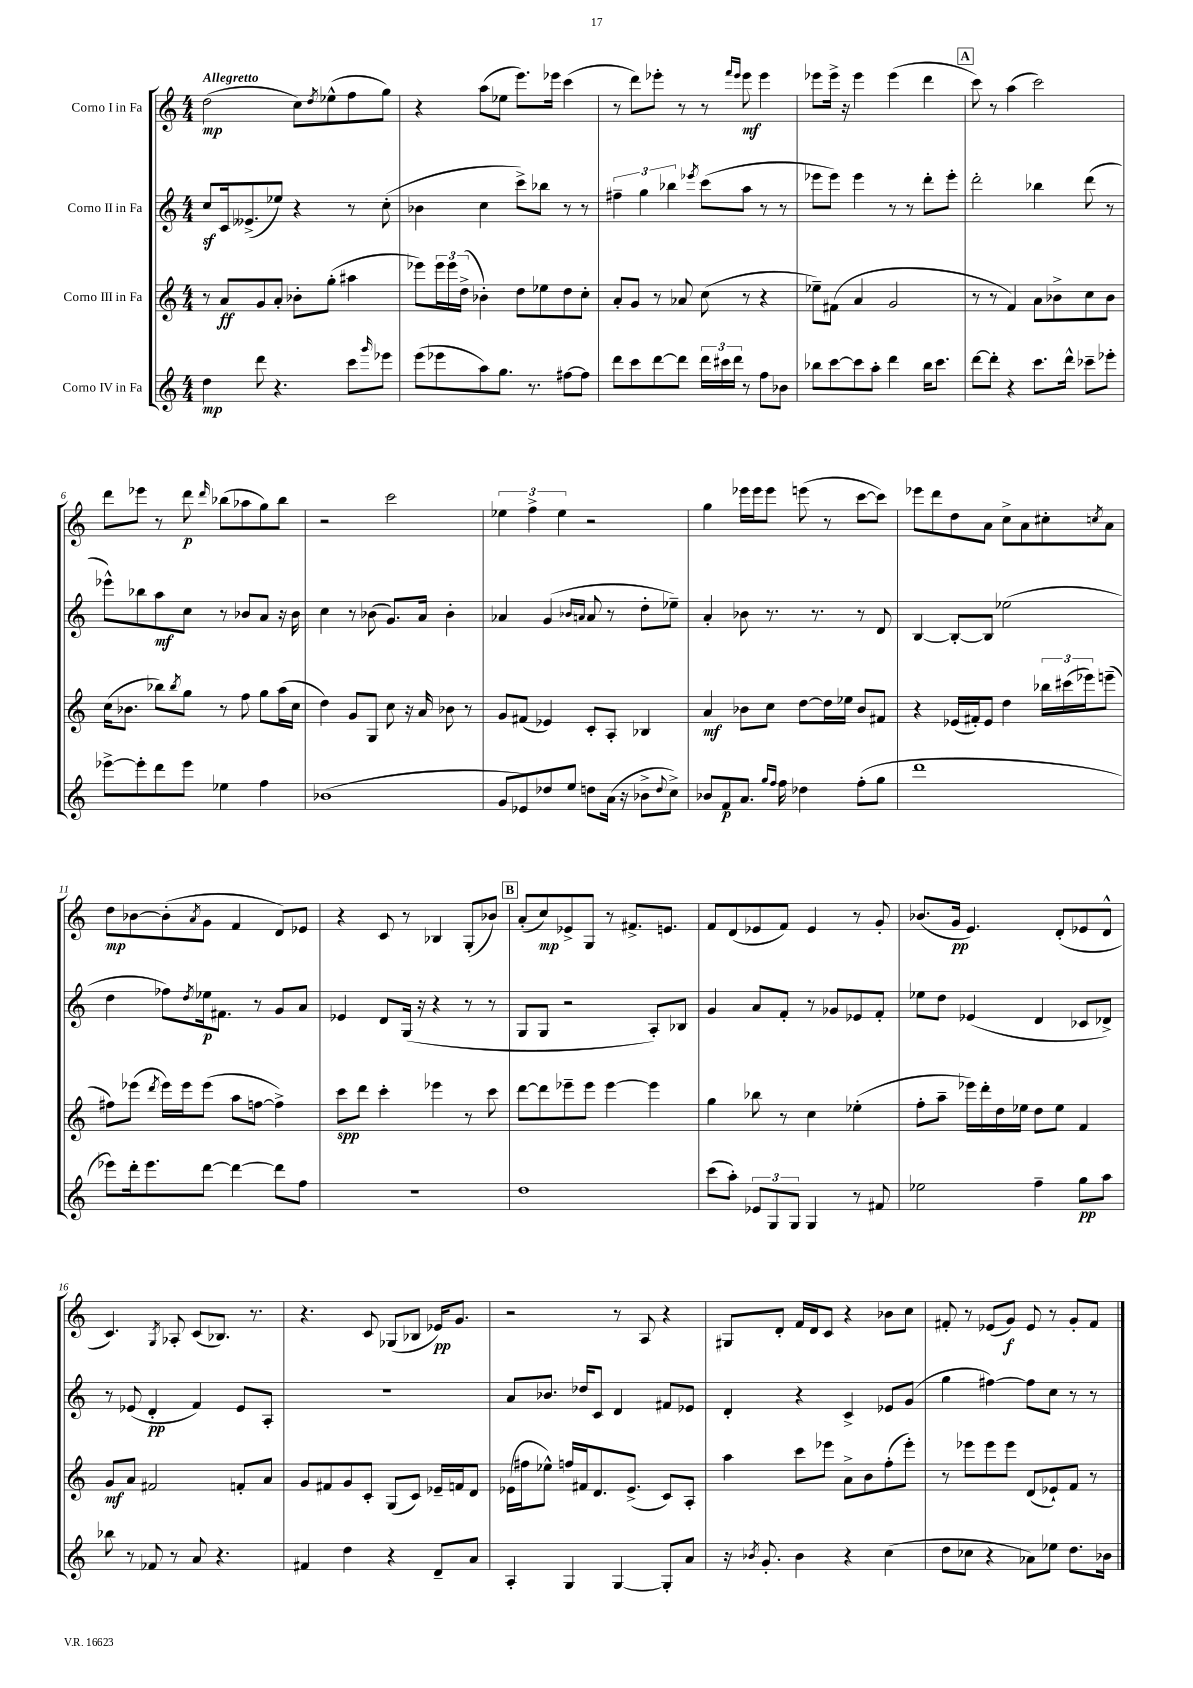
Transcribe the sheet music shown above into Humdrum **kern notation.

**kern	**kern	**kern	**kern
*staff4	*staff3	*staff2	*staff1
*clefG2	*clefG2	*clefG2	*clefG2
*k[]	*k[]	*k[]	*k[]
*M4/4	*M4/4	*M4/4	*M4/4
4dd\	8r	8cc/L	(2dd\
.	8a/L	16c/k	.
.	.	(8.e--^/	.
8ddd\	8g/	.	.
4.r	8a'/J	8ee-/J)	.
.	8b-'\L	4r	8cc\L)
.	.	.	8qdd/
.	(8gg'\J	.	(8ee-^^\
8ccc\L	4aa#\	8r	8ff\
16qqggg/	.	.	.
8eee-\J	.	(8cc'\	8gg\J)
=	=	=	=
(8eee\L	8eee-\L)	4b-\	4r
8eee-\	24eee-\L	.	.
.	24eee-\	.	.
.	(24dd^\JJ	.	.
8aa\)	4b-'\)	4cc\	(8aa\L
8.gg\J	.	.	8ee-\J
.	8dd\L	8ccc^\L)	8.eee\L)
8.r	.	.	.
.	8ee-\	8bb-\J	.
.	.	.	16eee-\Jk
[8ff#\L	8dd\	8r	(4ccc\
8ff#\]J	8cc'\J	8r	.
=	=	=	=
8ddd\L	8a'/L	6ff#~\	8r
8ccc\	8g/J	.	8ddd\L)
.	.	6gg\	.
[8ddd\	8r	.	8eee-'\J
.	.	6bb-\	.
8ddd\]J	8a-/	.	8r
.	.	8qeee-/	.
24ddd\LL	(8cc\	(8ccc\L	8r
24ccc#\	.	.	.
24ddd\JJ	.	.	.
.	.	.	16qqfff/LL
.	.	.	16qqeee-/JJ
8r	8r	8aa\J	8eee-\
8ff\L	4r	8r	4eee-\
8b-\J	.	8r	.
=	=	=	=
8bb-\L	8ee-~\L)	8eee-\L	8eee-\L
[8ccc\	(8f#\J	8eee-\J)	16eee-^\Jk
.	.	.	16r
8ccc\]	4a/	4eee-\	4eee-\
8aa'\J	.	.	.
4ddd\	2g/	8r	(4eee-\
.	.	8r	.
16bb-\LK	.	8ddd'\L	4ddd\
8.ccc\J	.	.	.
.	.	8eee-'\J	.
=	=	=	=
[8ddd\L	8r	2ddd'\	8ccc\)
8ddd'\]J	8r	.	8r
4r	4f/)	.	(4aa\
8.ccc\L	8a\L	4bb-\	2ccc\)
.	8b-^\	.	.
16ddd^^\Jk	.	.	.
8ccc-~\L	8cc\	(8ddd\	.
8eee-'\J	8b-\J	8r	.
=	=	=	=
[8eee-^\L	(16cc\LK	8eee-^^\L)	8ddd\L
.	8.b-\J	.	.
8eee-'\]	.	8bb-\	8eee-\J
8ddd\	8bb-\L)	8aa\	8r
.	8qbb-/	.	.
8eee-\J	8gg\J	8cc\J	8ddd\
.	.	.	16qqddd/
4ee-\	8r	8r	(8bb-\L
.	8ff\	8b-/L	8aa-\
4ff\	8gg\L	8a/J	8gg\)
.	(16aa\L	16r	8bb-\J
.	16cc\JJ	16b-\	.
=	=	=	=
(1b-	4dd\)	4cc\	2r
.	8g/L	8r	.
.	8G/J	(8b-\	.
.	8cc\	8.g/L)	2ccc\
.	16r	.	.
.	16a/	16a/Jk	.
.	8b-\	4b-'\	.
.	8r	.	.
=	=	=	=
8g/L	8g/L	4a-/	6ee-\
8e-/)	(8f#/J	.	.
.	.	.	6ff^\
8dd-/	4e-/)	(4g/	.
.	.	.	6ee-\
8ee/J	.	.	.
.	.	16qqb-/LL	.
.	.	16qqa/JJ	.
8dd\L	8c'/L	8a/	2r
(16a\Jk	8A'/J	8r	.
16r	.	.	.
8b-^\L	4B-/	8dd'\L	.
8qqdd/	.	.	.
8cc^\J)	.	8ee-~\J)	.
=	=	=	=
8b-/L	4a/	4a'/	4gg\
8f/	.	.	.
8.a/J	8b-\L	8b-\	16eee-\LL
.	.	.	16eee-\J
.	8cc\J	8.r	8eee-\J
16qqgg/LL	.	.	.
16qqff/JJ	.	.	.
16ff\	.	.	.
4dd-\	[8dd\L	.	(8eee\
.	.	8.r	.
.	16dd\]L	.	8r
.	16ee-\JJ	.	.
(8ff'\L	8b-/L	8r	[8ccc\L
8gg\J	8f#/J	8d/	8ccc\]J)
=	=	=	=
1ddd	4r	[4B/	8eee-\L
.	.	.	8ddd\
.	(16e-/LL	8B'/_L	8dd\
.	16f#'/J)	.	.
.	8e-/J	8B/]J	8a\J
.	4dd\	(2ee-\	8cc^\L
.	.	.	8a\
.	24bb-\LL	.	8cc#'\
.	(24ccc#\	.	.
.	24eee-\J)	.	.
.	.	.	8qcc/
.	(8eee~\J	.	8a\J
=	=	=	=
8eee-\L)	8ff#\L)	4dd\	8dd\L
16ddd'\k	(8eee-\J	.	[8b-\
8.eee-\	.	.	.
.	8qddd/	.	.
.	16eee-\LL)	8ff-\L)	(8b-'\]
.	16eee-\J	.	.
.	.	8qdd/	8qa/
[8ddd\J	(8eee-\J	16ee-\k	8g\J
.	.	8.f#\J	.
4ddd\_	8aa\L	.	4f/
.	[8ff\J	8r	.
8ddd\]L	4ff^\])	8g/L	8d/L)
8ff\J	.	8a/J	8e-/J
=	=	=	=
1r	8ccc\L	4e-/	4r
.	8ddd\J	.	.
.	4ccc'\	8d/L	8c/
.	.	(16G/Jk	8r
.	.	16r	.
.	4eee-\	4r	4B-/
.	8r	8r	(8G'/L
.	8ccc\	8r	8b-/J)
=	=	=	=
1dd	[8ddd\L	8G/L	(8a'/L
.	8ddd\]	8G/J	8cc/)
.	8eee-~\	2r	8e-^/
.	8eee-\J	.	8G/J
.	[4eee-\	.	8r
.	.	.	8.f#^/L
.	4eee-\]	8A'/L)	.
.	.	.	8.e/J
.	.	8B-/J	.
=	=	=	=
(8ccc\L	4gg\	4g/	8f/L
8aa'\J)	.	.	(8d/
12e-/L	8bb-\	8a/L	8e-/
12G/	.	.	.
.	8r	8f'/J	8f/J)
12G/J	.	.	.
4G/	4cc\	8r	4e-/
.	.	8g-/L	.
8r	(4ee-'\	8e-/	8r
8f#/	.	8f'/J	8g'/
=	=	=	=
2ee-\	8ff'\L	8ee-\L	(8.b-/L
.	8aa~\J	8dd\J	.
.	.	.	16g/Jk
.	16eee-\LL)	(4e-/	4.e/)
.	16ddd'\	.	.
.	16dd\	.	.
.	16ee-\JJ	.	.
4ff~\	8dd\L	4d/	.
.	8ee-\J	.	(8d'/L
8gg\L	4f/	8c-/L	8e-/
8aa\J	.	8d-^/J)	8d^^/J
=	=	=	=
8bb-\	8g/L	8r	4.c/)
8r	8a/J	(8e-/	.
8f-/	2f#/	4d'/	.
.	.	.	8qG/
8r	.	.	8A-'/
8a/	.	4f/)	(8c/L
4.r	.	.	8.B-/J)
.	8f'/L	8e-/L	.
.	.	.	8.r
.	8a/J	8A'/J	.
=	=	=	=
4f#/	8g/L	1r	4.r
.	8f#/	.	.
4dd\	8g/	.	.
.	8c'/J	.	8c/
4r	(8G/L	.	(8G-/L
.	8c/J)	.	8B-/J
8d~/L	16e-~/LL	.	16e-/LK)
.	16f/J	.	8.g/J
8a/J	8d/J	.	.
=	=	=	=
4A'/	(16e-\LL	8a/L	2r
.	16ff#\J	.	.
.	8ee-^^\J)	8.b-/J	.
4G/	16ff/LL	.	.
.	16f#/J	16dd-/LK	.
.	8.d/	8c/J	.
[4G/	.	4d/	8r
.	(8.e-^/J	.	.
.	.	.	8A/
8G'/]L	8c/L)	8f#/L	4r
8a/J	8A'/J	8e-/J	.
=	=	=	=
16r	4aa\	4d'/	8G#/L
8qb-/	.	.	.
8.g'/	.	.	.
.	.	.	8d'/J
4b-\	8ccc\L	4r	16f/LL
.	.	.	16d/J
.	8eee-\J	.	8c/J
4r	8a^\L	4c^/	4r
.	8b\	.	.
(4cc\	(8ff'\	8e-/L	8b-\L
.	8eee-'\J)	(8g/J	8cc\J
=	=	=	=
8dd\L	8r	4gg\	8f#'/
8cc-\J	8eee-\L	.	8r
4r	8eee-\	[4ff#\)	(8e-/L
.	8eee-\J	.	8g/J)
8a-\L)	(8d/L	8ff#\]L	8e-/
8ee-\J	8e-`/)	8cc\J	8r
8.dd\L	8f/J	8r	8g'/L
.	8r	8r	8f#/J
16b-\Jk	.	.	.
==	==	==	==
*-	*-	*-	*-
